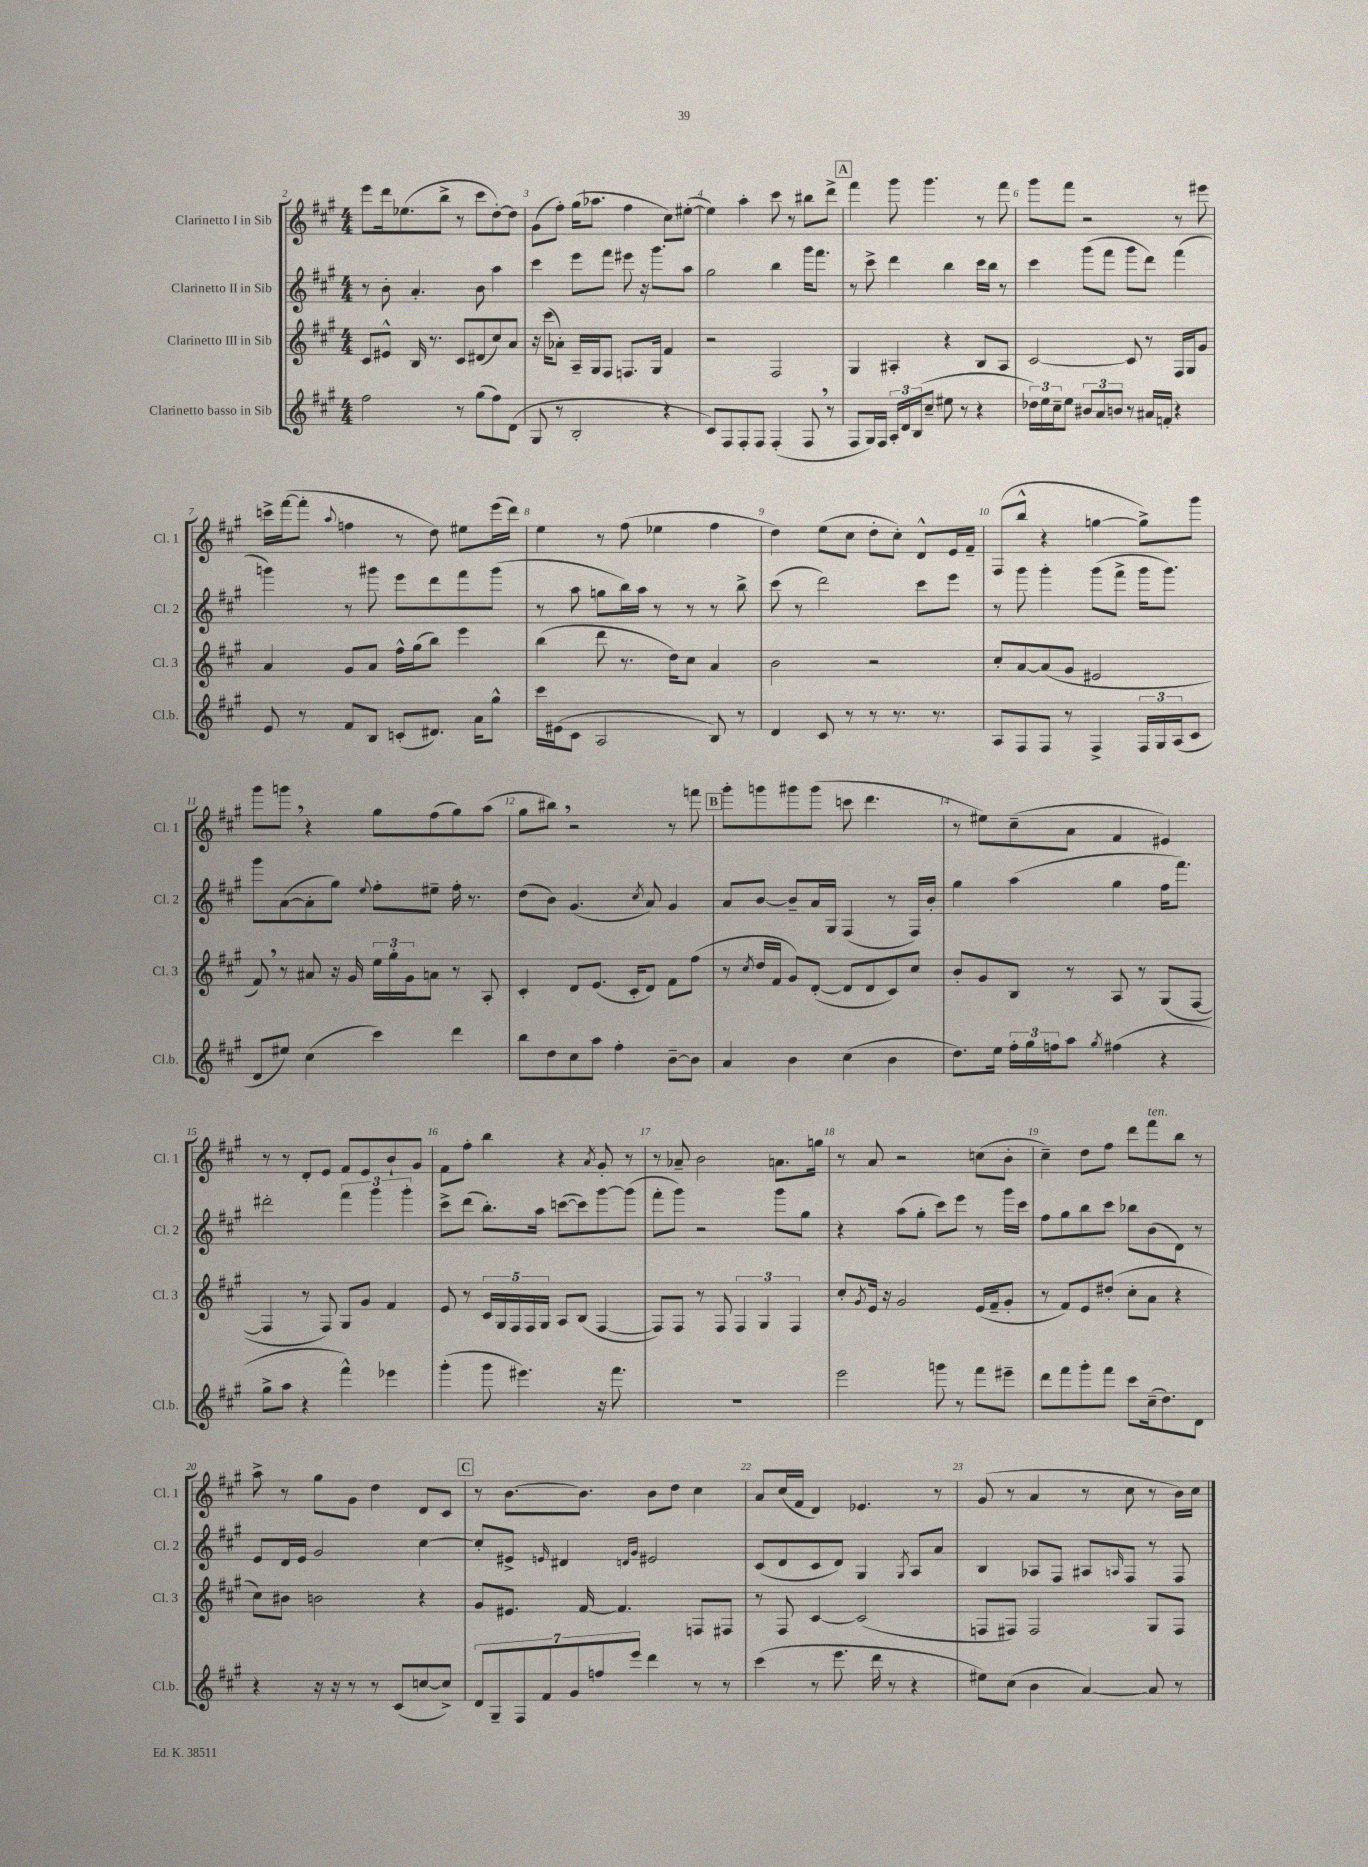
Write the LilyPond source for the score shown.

<<
\new StaffGroup <<
\new Staff = "s0" \with { instrumentName = "Clarinetto I in Sib" shortInstrumentName = "Cl. 1" } {
    \clef treble \key a \major \numericTimeSignature \time 4/4
    e'''8 d'''16 ees''8.( b''8-> r8 cis'''8 d''8~-.) d''8 |
    gis'8( fis''8-.) gis''16( aes''8. fis''4 cis''8) eis''8~-.( |
    eis''4) a''4-. cis'''8 r8 bis''8 d'''8-> |
    \mark \markup { \box "A" } fis'''4 gis'''8 gis'''4. r8 fis'''8 |
    gis'''8 fis'''8 r2 r8 eis'''8 |
    c'''16-> fis'''16~( fis'''8-. \appoggiatura { a''8 } f''4 r8 d''8) eis''8 e'''16( d'''16) |
    e''4 r8 fis''8( ees''4 fis''4 |
    d''4) e''8( cis''8 d''8-. cis''8-.) d'8-^ e'16 fis'16-- |
    fis8( b''8-^ r4 g''4~ g''8->) gis'''8 |
    gis'''8 g'''8 \breathe r4 gis''8 fis''8( gis''8) a''8( |
    gis''8 bis''8) \breathe r2 r8 f'''8 |
    \mark \markup { \box "B" } gis'''8-. g'''8 gis'''8 gis'''8( c'''8 d'''4. |
    r8 eis''8) cis''8--( a'8 fis'4 eis'4) |
    r8 r8 d'8-. e'8 fis'8 e'8 b'8-! gis'8 |
    fis'8 fis''8-. b''4 r4 \acciaccatura { a'8 } gis'8-. r8 |
    r8 aes'8-- b'2 a'8. g''16 |
    r8 a'8 r2 c''8( b'8-. |
    cis''4--) d''8 fis''8 d'''8 fis'''8^\markup { \italic "ten." } b''8 r8 |
    a''8-> r8 gis''8 gis'8 d''4 d'8 cis'8 |
    \mark \markup { \box "C" } r8 b'8.~ b'8. b'8 d''8 cis''4 |
    a'8 cis''16( fis'16 d'4) ees'4. r8 |
    gis'8( r8 a'4 r8 cis''8 r8 b'16) cis''16 \bar "|." |
}
\new Staff = "s1" \with { instrumentName = "Clarinetto II in Sib" shortInstrumentName = "Cl. 2" } {
    \clef treble \key a \major \numericTimeSignature \time 4/4
    r8 b'8-. a'4.-. b'8 a''4 |
    cis'''4 e'''8 fis'''8 eis'''8 r16 gis'''8. a''8 |
    gis''2 b''4 gis'''16 fis'''8. |
    \mark \markup { \box "A" } r8 cis'''8-> d'''4 b''4 cis'''16 b''16 r8 |
    cis'''4 gis'''8( fis'''8 gis'''8 d'''8) fis'''4( |
    g'''4) r8 gis'''8 e'''8 d'''8 fis'''8 gis'''8( |
    r8 a''8 g''8 b''16) a''16 r8 r8 r8 b''8-> |
    cis'''8( r8 d'''2) cis'''8 e'''8 |
    r8 gis'''8 gis'''4-. gis'''8( fis'''8-> gis'''16 gis'''8.) |
    gis'''8 a'8~( a'8-. gis''8) \appoggiatura { e''8 } fis''8-. eis''8-- fis''16-. r8. |
    d''8( b'8) gis'4.( \acciaccatura { cis''8 } a'8) gis'4 |
    \mark \markup { \box "B" } a'8 b'8~ b'8-- a'16 gis16 fis4( r8 fis16) b'16-. |
    gis''4 a''4( gis''4 fis''16 fis'''8.) |
    dis'''2-. \tuplet 3/2 { fis'''4 gis'''4 gis'''4-. } |
    cis'''8-> d'''8( b''8.-.) a''16 c'''8~( c'''8) gis'''8~ gis'''8( |
    fis'''8-. gis'''8) r2 gis'''8 gis''8 |
    r4 a''8( gis''8-. cis'''8) e'''8 r8 gis'''16 cis'''16 |
    fis''8 gis''8 b''8 cis'''8 bes''8 b'8( d'8) r8 |
    e'8 d'16 e'16 gis'2 cis''4~ |
    \mark \markup { \box "C" } cis''8-. eis'8-> \grace { e'16 } dis'4 \grace { d'16 gis'16 } eis'2 |
    cis'8( d'8 cis'8 d'8) gis4 \acciaccatura { gis8 } a8 a'8 |
    b4 aes8 fis8 ais8 \grace { a16 } fis8 r8 fis8 \bar "|." |
}
\new Staff = "s2" \with { instrumentName = "Clarinetto III in Sib" shortInstrumentName = "Cl. 3" } {
    \clef treble \key a \major \numericTimeSignature \time 4/4
    cis'8 eis'8-^ b16 r8. cis'8 dis'8( cis''8) a'8 |
    r16 cis'''16( aes'8-.) a16-- gis16 fis8 f8. gis16 fis'4 |
    r2 fis2 |
    \mark \markup { \box "A" } gis4 ais4-. r4 b8 ais8 |
    cis'2~ cis'8 r8 fis16 gis16 gis'8 |
    a'4 gis'8 a'8 fis''16-^ gis''16( b''8) e'''4 |
    b''4( d'''8 r8. d''16) cis''8 a'4 |
    b'2 r2 |
    cis''8-. a'8~ a'8( gis'8 eis'2 |
    fis'8) \breathe r8 ais'8 r16 gis'16 \tuplet 3/2 { e''16 gis''16-. gis'16 } a'8 r8 a8-. |
    cis'4-. d'8 e'8.( cis'16-. d'8) fis'8 fis''8( |
    \mark \markup { \box "B" } r8 \acciaccatura { cis''8 } d''16 fis'16 gis'8) d'8~-.( d'8 d'8 cis'8) cis''8 |
    b'8-. gis'8 b8 r8 a8 r8 gis8( fis8~ |
    fis4 r8 fis8) gis8 gis'8 fis'4 |
    e'8 r8 \tuplet 5/4 { cis'16 gis16 fis16 fis16 gis16 } a8 b8( fis4~ |
    fis8) fis8 r8 fis8 \tuplet 3/2 { fis4 gis4 fis4 } |
    cis''8-. \acciaccatura { gis'8 } e'16 r16 gis'2 e'16( fis'16-- gis'8-. |
    r8 fis'8) e'8 dis''8-.( cis''8-. a'8 r4 |
    cis''8) bis'8 b'2 r4 |
    \mark \markup { \box "C" } gis'8 eis'8. fis'16~ fis'4. f8 fis8 |
    r8 fis8 cis'4~ cis'2( |
    f8 fis8) fis2 gis8 fis8 \bar "|." |
}
\new Staff = "s3" \with { instrumentName = "Clarinetto basso in Sib" shortInstrumentName = "Cl.b." } {
    \clef treble \key a \major \numericTimeSignature \time 4/4
    fis''2 r8 gis''8( fis''8) d'8( |
    gis8 r8 b2-. r4 |
    cis'8) fis8 fis8-. fis8 fis4-.( fis8 \breathe r8 |
    \mark \markup { \box "A" } fis8 gis16) fis16 \tuplet 3/2 { a16-. d'16 b16( } cis''8-- eis''8 r8 r4 |
    \tuplet 3/2 { des''16) e''16 cis''16-- } e''8 \tuplet 3/2 { bis'8 a'8 b'8 } r8 ais'16 f'16-. r4 |
    e'8 r8 fis'8 b8 c'8-.( dis'8.) a'16 gis''8-^ |
    cis'''16 eis'16( cis'8 a2 b8) r8 |
    d'4 cis'8 r8 r8 r8. r8. |
    a8 fis8 fis8 r8 fis4-> \tuplet 3/2 { fis16 gis16 a16( } cis'8 |
    d'8 eis''8) cis''4( cis'''4) d'''4 |
    b''8 d''8 cis''8 a''8 fis''4-. b'8~-- b'8 |
    \mark \markup { \box "B" } a'4 b'4 cis''4( b'4 |
    d''8.) e''16 \tuplet 3/2 { fis''16-. gis''16 f''16 } a''8 \acciaccatura { gis''8 } fis''4( r4 |
    gis''8-> a''8 r4 fis'''4-^) ees'''4 |
    gis'''4-.( gis'''8 eis'''4.) r16 fis'''8. |
    R1 |
    e'''2 g'''8 r8 fis'''8 eis'''8-- |
    d'''8 fis'''8 gis'''8-. fis'''8 cis'''8 cis''16--( d''8.) d'8 |
    r4 r16 r16 r8 r8 cis'8( c''8~ c''8->) |
    \mark \markup { \box "C" } \tuplet 7/4 { d'8 gis8-- fis8 fis'8 gis'8 f''8 e'''8 } d'''4 r8 r8 |
    cis'''4( r8 e'''8. d'''16 r8 r4 |
    eis''8) cis''8( b'4 a'4~) a'8 r8 \bar "|." |
}
>>
>>
\layout { \context { \Score currentBarNumber = #2 \override BarNumber.break-visibility = ##(#f #t #t) barNumberVisibility = #all-bar-numbers-visible } }
